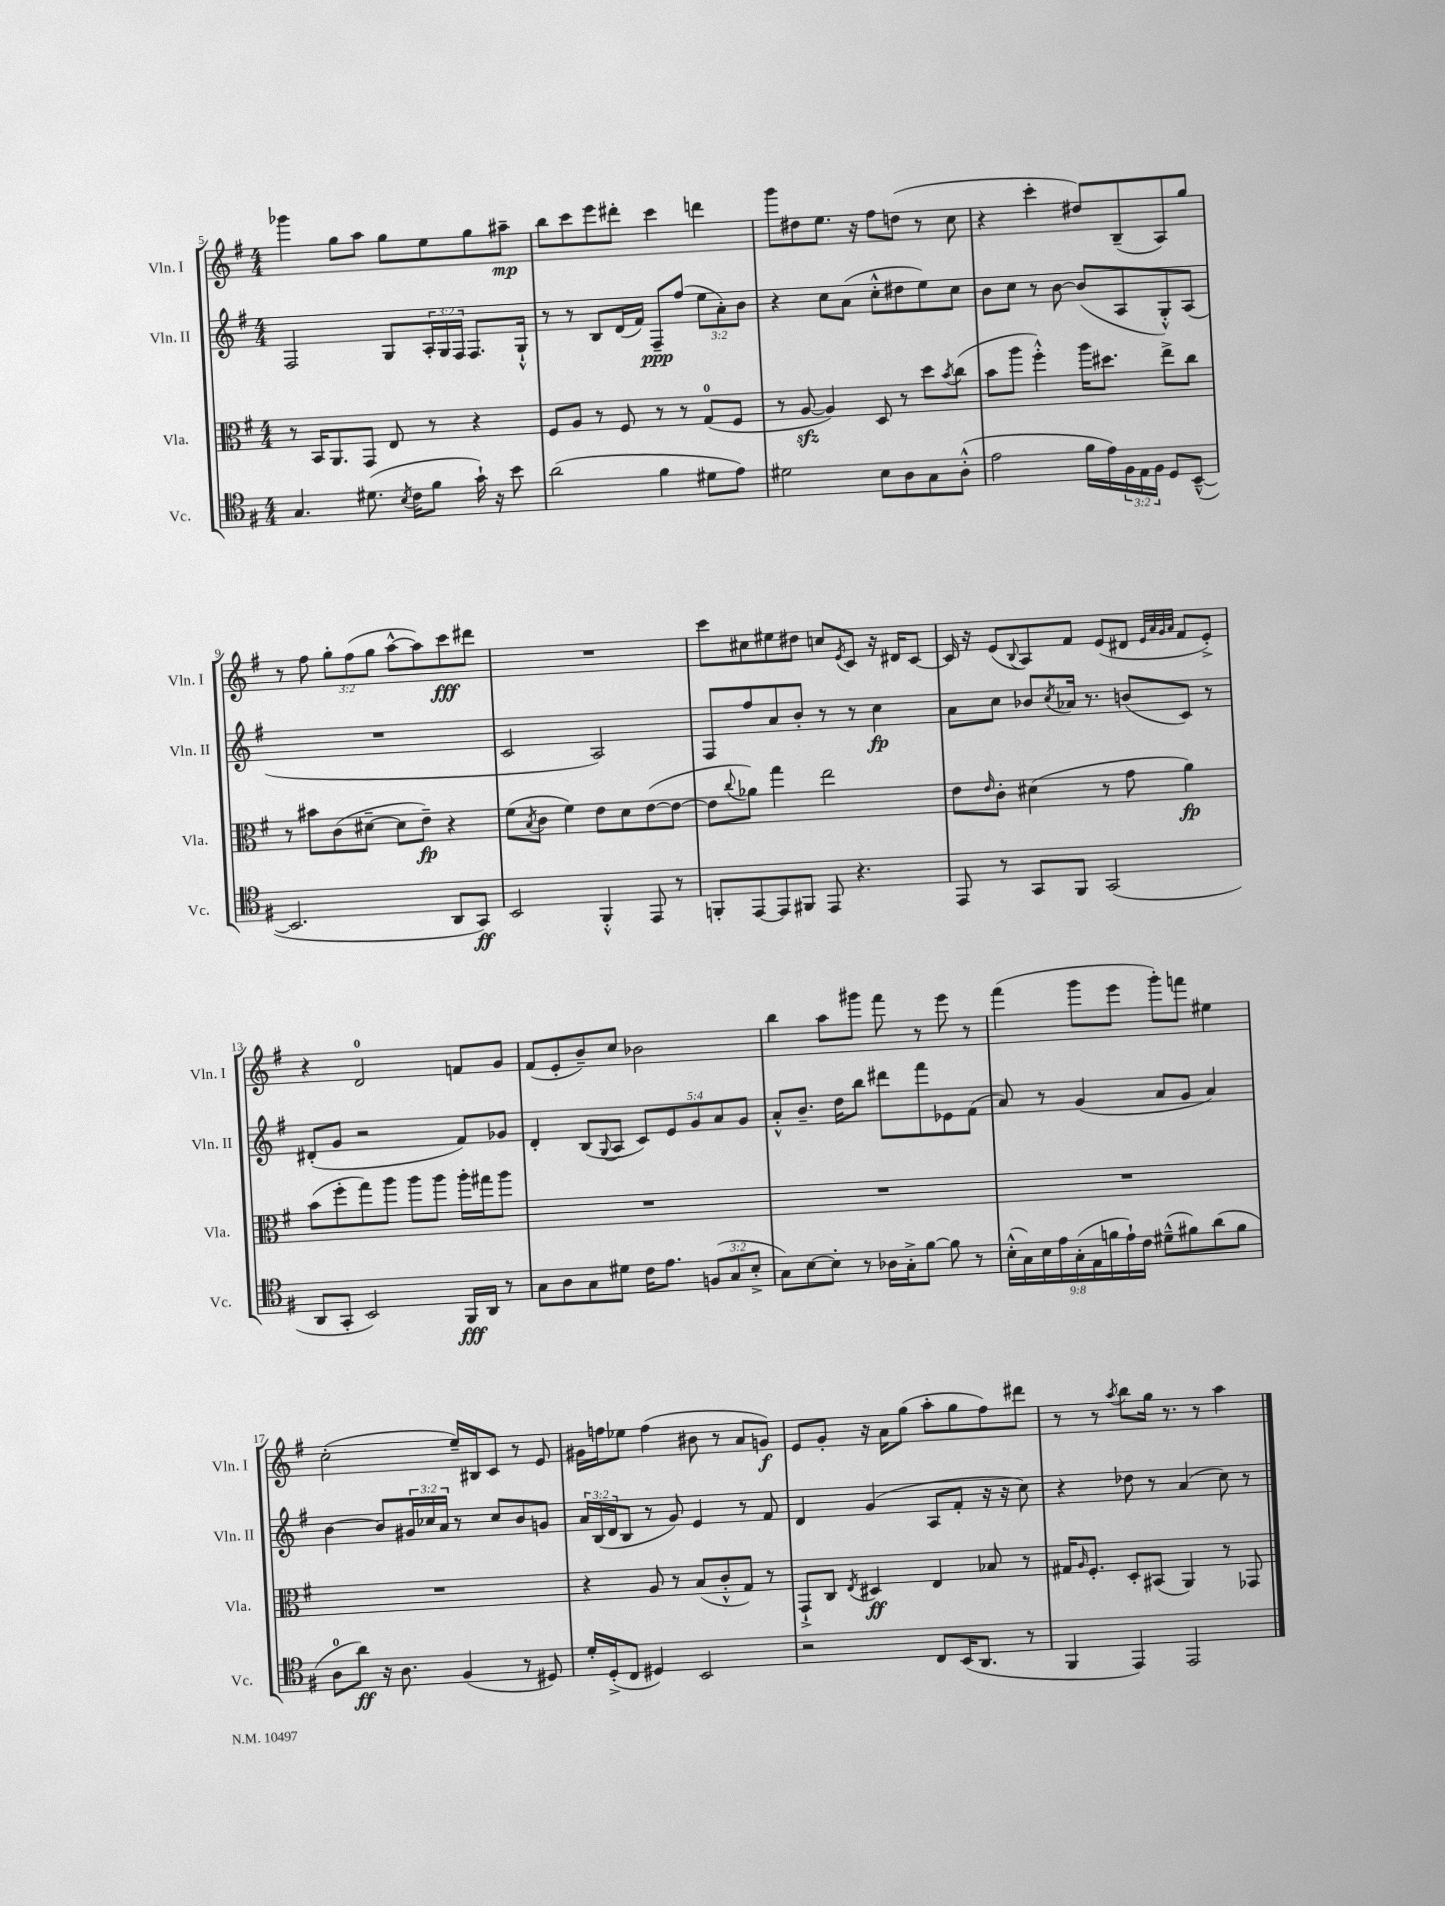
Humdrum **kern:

**kern	**dynam	**kern	**dynam	**kern	**dynam	**kern	**dynam
*part4	*part4	*part3	*part3	*part2	*part2	*part1	*part1
*staff4	*staff4	*staff3	*staff3	*staff2	*staff2	*staff1	*staff1
*I"Vc.	*	*I"Vla.	*	*I"Vln. II	*	*I"Vln. I	*
*I'Vc.	*	*I'Vla.	*	*I'Vln. II	*	*I'Vln. I	*
*clefC4	*	*clefC3	*	*clefG2	*	*clefG2	*
*k[f#]	*	*k[f#]	*	*k[f#]	*	*k[f#]	*
*M4/4	*	*M4/4	*	*M4/4	*	*M4/4	*
=5	=5	=5	=5	=5	=5	=5	=5
4.G/	.	8r	.	2F#/	.	4ggg-X\	.
.	.	16BB/KL	.	.	.	.	.
.	.	8.AA/	.	.	.	.	.
.	.	.	.	.	.	8gg\L	.
(8.d#X\	.	8GG/J	.	.	.	8aa\J	.
.	.	8E/	.	8G/L	.	8gg\L	.
8qB/	.	.	.	.	.	.	.
16c\KL	.	.	.	.	.	.	.
8f#\J	.	8r	.	24A'/L	.	8ee\	.
.	.	.	.	24G/	.	.	.
.	.	.	.	24F#/JJ	.	.	.
16g`\)	.	4r	.	8.F#/L	.	8gg\	.
16r	.	.	.	.	.	.	.
8b\	.	.	.	.	.	8aa#X~\J	mp
.	.	.	.	16G`^^/Jk	.	.	.
=6	=6	=6	=6	=6	=6	=6	=6
(2a\	.	8F#/L	.	8r	.	8bb\L	.
.	.	8A/J	.	8r	.	8ccc\	.
.	.	8r	.	8B/L	.	8eee\	.
.	.	8F#/	.	(16d/L	.	8ddd#X'\J	.
.	.	.	.	16f#/JJ)	.	.	.
4f#\	.	8r	.	8F#~/L	ppp	4ccc\	.
.	.	8r	.	(8ff#/J	.	.	.
8d#X\L	.	(8G/L	.	12ee\L	.	4dddn\	.
.	.	.	.	12a'\)	.	.	.
8e\J)	.	8F#/J	.	.	.	.	.
.	.	.	.	12b\J	.	.	.
=7	=7	=7	=7	=7	=7	=7	=7
2d#X\	.	8r	.	4r	.	8ggg\L	.
.	.	[8Azz/	.	.	.	8dd#X\	.
.	.	4A/])	.	8cc\L	.	8.ee\J	.
.	.	.	.	(8a\J	.	.	.
.	.	.	.	.	.	16r	.
8B\L	.	8D/	.	8cc'^^\L	.	8ff#\L	.
8A\	.	8r	.	8dd#X\	.	(8ddn\J	.
8G\	.	8dd\L	.	8ee\)	.	8r	.
.	.	8qb/	.	.	.	.	.
(8A'^^\J	.	(8cc\J	.	8cc\J	.	8cc\	.
=8	=8	=8	=8	=8	=8	=8	=8
2e\	.	8b\L	.	8b\L	.	4r	.
.	.	8aa\J	.	8cc\J	.	.	.
.	.	4ff#'^^\)	.	8r	.	4ccc'\	.
.	.	.	.	[8b\	.	.	.
16f#\LL	.	16aa\KL	.	(8b/L]	.	8dd#X/L)	.
16e\)	.	8.dd#X\J	.	.	.	.	.
24F#\	.	.	.	8A/	.	(8B~/	.
24E\	.	.	.	.	.	.	.
24F#\JJ	.	.	.	.	.	.	.
8D/L	.	8ee^\L	.	8G'^^/)	.	8A/)	.
([8BB~^^/J	.	8cc\J	.	(8A/J	.	8gg/J	.
!!LO:LB:g=z
=9	=9	=9	=9	=9	=9	=9	=9
2.BB/]	.	8r	.	1r	.	8r	.
.	.	8b#X\L	.	.	.	8ff#\	.
.	.	(8c\	.	.	.	12gg'\L	.
.	.	.	.	.	.	(12ff#\	.
.	.	[8d#X~\J	.	.	.	.	.
.	.	.	.	.	.	12gg\J	.
.	.	8d#\L]	.	.	.	[8aa^^\L	.
.	.	8e~\J)	fp	.	.	8aa\])	.
8AA/L	.	4r	.	.	.	8ccc\	fff
8GG/J)	ff	.	.	.	.	8ddd#X\J	.
=10	=10	=10	=10	=10	=10	=10	=10
2BB/	.	(8f#\L	.	2c/	.	1r	.
.	.	8qB/	.	.	.	.	.
.	.	8c\J	.	.	.	.	.
.	.	4f#\)	.	.	.	.	.
4FF#'^^/	.	8e\L	.	2A/)	.	.	.
.	.	8d\	.	.	.	.	.
8EE/	.	([8e\	.	.	.	.	.
8r	.	8e\J_	.	.	.	.	.
=11	=11	=11	=11	=11	=11	=11	=11
8FFn'/L	.	8e\L]	.	8F#/L	.	8ccc\L	.
.	.	8qqcc/	.	.	.	.	.
[8EE/	.	8a-X\J)	.	8ff#/	.	8cc#X\	.
8EE/]	.	4gg\	.	8a/	.	8ee#X\	.
8FF#X/J	.	.	.	8b'/J	.	8dd#X\J	.
8EE/	.	2ee\	.	8r	.	8ccn/L	.
.	.	.	.	.	.	8qe/	.
4.r	.	.	.	8r	.	8c/J	.
.	.	.	.	4cc\	fp	16r	.
.	.	.	.	.	.	16d#X/KL	.
.	.	.	.	.	.	[8c/J	.
=12	=12	=12	=12	=12	=12	=12	=12
8EE/	.	8e\L	.	8a\L	.	16c/]	.
.	.	.	.	.	.	16r	.
.	.	16qqe/	.	.	.	.	.
8r	.	8c'\J	.	8cc\J	.	(8e/L	.
.	.	.	.	.	.	8qqB/	.
8GG/L	.	(4d#X\	.	8b-X/L	.	8A/)	.
.	.	.	.	8qcc/	.	.	.
8FF#/J	.	.	.	16a-X/Jk	.	8f#/J	.
.	.	.	.	8.r	.	.	.
(2GG/	.	8r	.	.	.	(8e/L	.
.	.	8g\	.	(8bn/L	.	8d#X/J	.
.	.	.	.	.	.	32qqe/LLL	.
.	.	.	.	.	.	32qqa/	.
.	.	.	.	.	.	32qqg/	.
.	.	.	.	.	.	32qqa/JJJ	.
.	.	4a\)	fp	8c/J)	.	8f#/L	.
.	.	.	.	8r	.	8e'^/J)	.
!!LO:LB:g=z
=13	=13	=13	=13	=13	=13	=13	=13
8AA/L	.	(8b\L	.	(8d#X'/L	.	4r	.
8GG'/J	.	8ff#'\	.	8g/J	.	.	.
2BB/)	.	8gg\)	.	2r	.	2d/	.
.	.	8aa\J	.	.	.	.	.
.	.	8aa\L	.	.	.	.	.
.	.	8aa\J	.	.	.	.	.
16FF#/LL	fff	16aa'\LL	.	8f#/L)	.	8fn/L	.
16AA/JJ	.	16gg#X\J	.	.	.	.	.
8r	.	8aa\J	.	8g-X/J	.	8g/J	.
=14	=14	=14	=14	=14	=14	=14	=14
8G\L	.	1r	.	4d'/	.	(8f#/L	.
8A\	.	.	.	.	.	8e'/	.
8G\	.	.	.	(8B/L	.	8b~/)	.
.	.	.	.	8qqG/	.	.	.
8d#X\J	.	.	.	8A/J	.	8cc/J	.
16c\KL	.	.	.	10c/L)	.	2b-X\	.
8.e\J	.	.	.	.	.	.	.
.	.	.	.	10e/	.	.	.
.	.	.	.	10g/	.	.	.
(12Fn/L	.	.	.	.	.	.	.
.	.	.	.	10a/	.	.	.
12G/	.	.	.	.	.	.	.
.	.	.	.	10g/J	.	.	.
12B'^/J	.	.	.	.	.	.	.
=15	=15	=15	=15	=15	=15	=15	=15
8G\L)	.	1r	.	8a'^^/L	.	4bb\	.
[8B\	.	.	.	8.b~/J	.	.	.
8B'\J]	.	.	.	.	.	8aa\L	.
.	.	.	.	16dd\KL	.	.	.
8r	.	.	.	8bb\J	.	8ggg#X\J	.
16A-X\LL	.	.	.	8ddd#X\L	.	8fff#\	.
16G'^\J	.	.	.	.	.	.	.
[8f#\J	.	.	.	8fff#\	.	8r	.
8f#\]	.	.	.	8e-X\	.	8eee\	.
8r	.	.	.	(8f#\J	.	8r	.
=16	=16	=16	=16	=16	=16	=16	=16
(18B'^^\LL	.	1r	.	8a/)	.	(4fff#\	.
18G\)	.	.	.	.	.	.	.
18B\	.	.	.	.	.	.	.
.	.	.	.	8r	.	.	.
18e\	.	.	.	.	.	.	.
(18G'\	.	.	.	.	.	.	.
.	.	.	.	(4g/	.	8ggg\L	.
18E\	.	.	.	.	.	.	.
18fn\	.	.	.	.	.	.	.
.	.	.	.	.	.	8eee\J	.
18e`\)	.	.	.	.	.	.	.
18c\JJ	.	.	.	.	.	.	.
(8d#X~^^\L	.	.	.	8a/L	.	8ggg'\L)	.
8f#X\)	.	.	.	8g/J	.	8fffn\J	.
(8a\	.	.	.	4a/)	.	4ee#X\	.
8f#\J	.	.	.	.	.	.	.
!!LO:LB:g=z
=17	=17	=17	=17	=17	=17	=17	=17
8A\L	.	1r	.	[4b\	.	(2cc'\	.
8a\J)	ff	.	.	.	.	.	.
16r	.	.	.	8b/L]	.	.	.
8.A\	.	.	.	.	.	.	.
.	.	.	.	24g#X/L	.	.	.
.	.	.	.	24cc-X/	.	.	.
.	.	.	.	24a/JJ	.	.	.
(4F#/	.	.	.	8r	.	16ee~/LL)	.
.	.	.	.	.	.	16B#X/J	.
.	.	.	.	8cc-/L	.	8c/J	.
8r	.	.	.	8b/	.	8r	.
8D#X/)	.	.	.	8gn/J	.	8e/	.
=18	=18	=18	=18	=18	=18	=18	=18
16d'/LL	.	4r	.	24a/LL	.	16g#X\LL	.
.	.	.	.	(24B/	.	.	.
(16D'^/J	.	.	.	.	.	16ffn\J	.
.	.	.	.	24d/J	.	.	.
8C/J	.	.	.	8B/J	.	8ee-X\J	.
4D#X/)	.	8A/	.	8r	.	(4ff\	.
.	.	8r	.	8g/)	.	.	.
2BB/	.	(8B/L	.	4e/	.	8b#X\	.
.	.	8c'^^/	.	.	.	8r	.
.	.	8G/J)	.	8r	.	8a/L	.
.	.	8r	.	8f#/	.	8gn/J)	f
=19	=19	=19	=19	=19	=19	=19	=19
2r	.	8GG`^/L	.	4d/	.	8e/L	.
.	.	8C/J	.	.	.	8g'/J	.
.	.	8qE/	.	.	.	.	.
.	.	4D#X/	ff	(4g/	.	16r	.
.	.	.	.	.	.	16a\KL	.
.	.	.	.	.	.	(8gg\J	.
8C/L	.	4E/	.	8A/L	.	8aa'\L	.
(16BB/K	.	.	.	8f#'/J	.	8gg\	.
8.AA/J	.	.	.	.	.	.	.
.	.	8B-X/	.	16r	.	8ff#\)	.
.	.	.	.	16r	.	.	.
8r	.	8r	.	8cc\)	.	8ddd#X\J	.
=20	=20	=20	=20	=20	=20	=20	=20
4FF#/	.	16G#X/KL	.	4r	.	8r	.
.	.	16qqA/	.	.	.	.	.
.	.	8.F#'/J	.	.	.	.	.
.	.	.	.	.	.	8r	.
.	.	.	.	.	.	8qaa/	.
4EE/)	.	8D'/L	.	8dd-X\	.	8bb\L	.
.	.	(8BB#X/J	.	8r	.	16gg\Jk	.
.	.	.	.	.	.	8.r	.
2EE/	.	4AA/)	.	(4a/	.	.	.
.	.	.	.	.	.	8r	.
.	.	8r	.	8cc\)	.	4aa\	.
.	.	8GG-X/	.	8r	.	.	.
==	==	==	==	==	==	==	==
*-	*-	*-	*-	*-	*-	*-	*-
